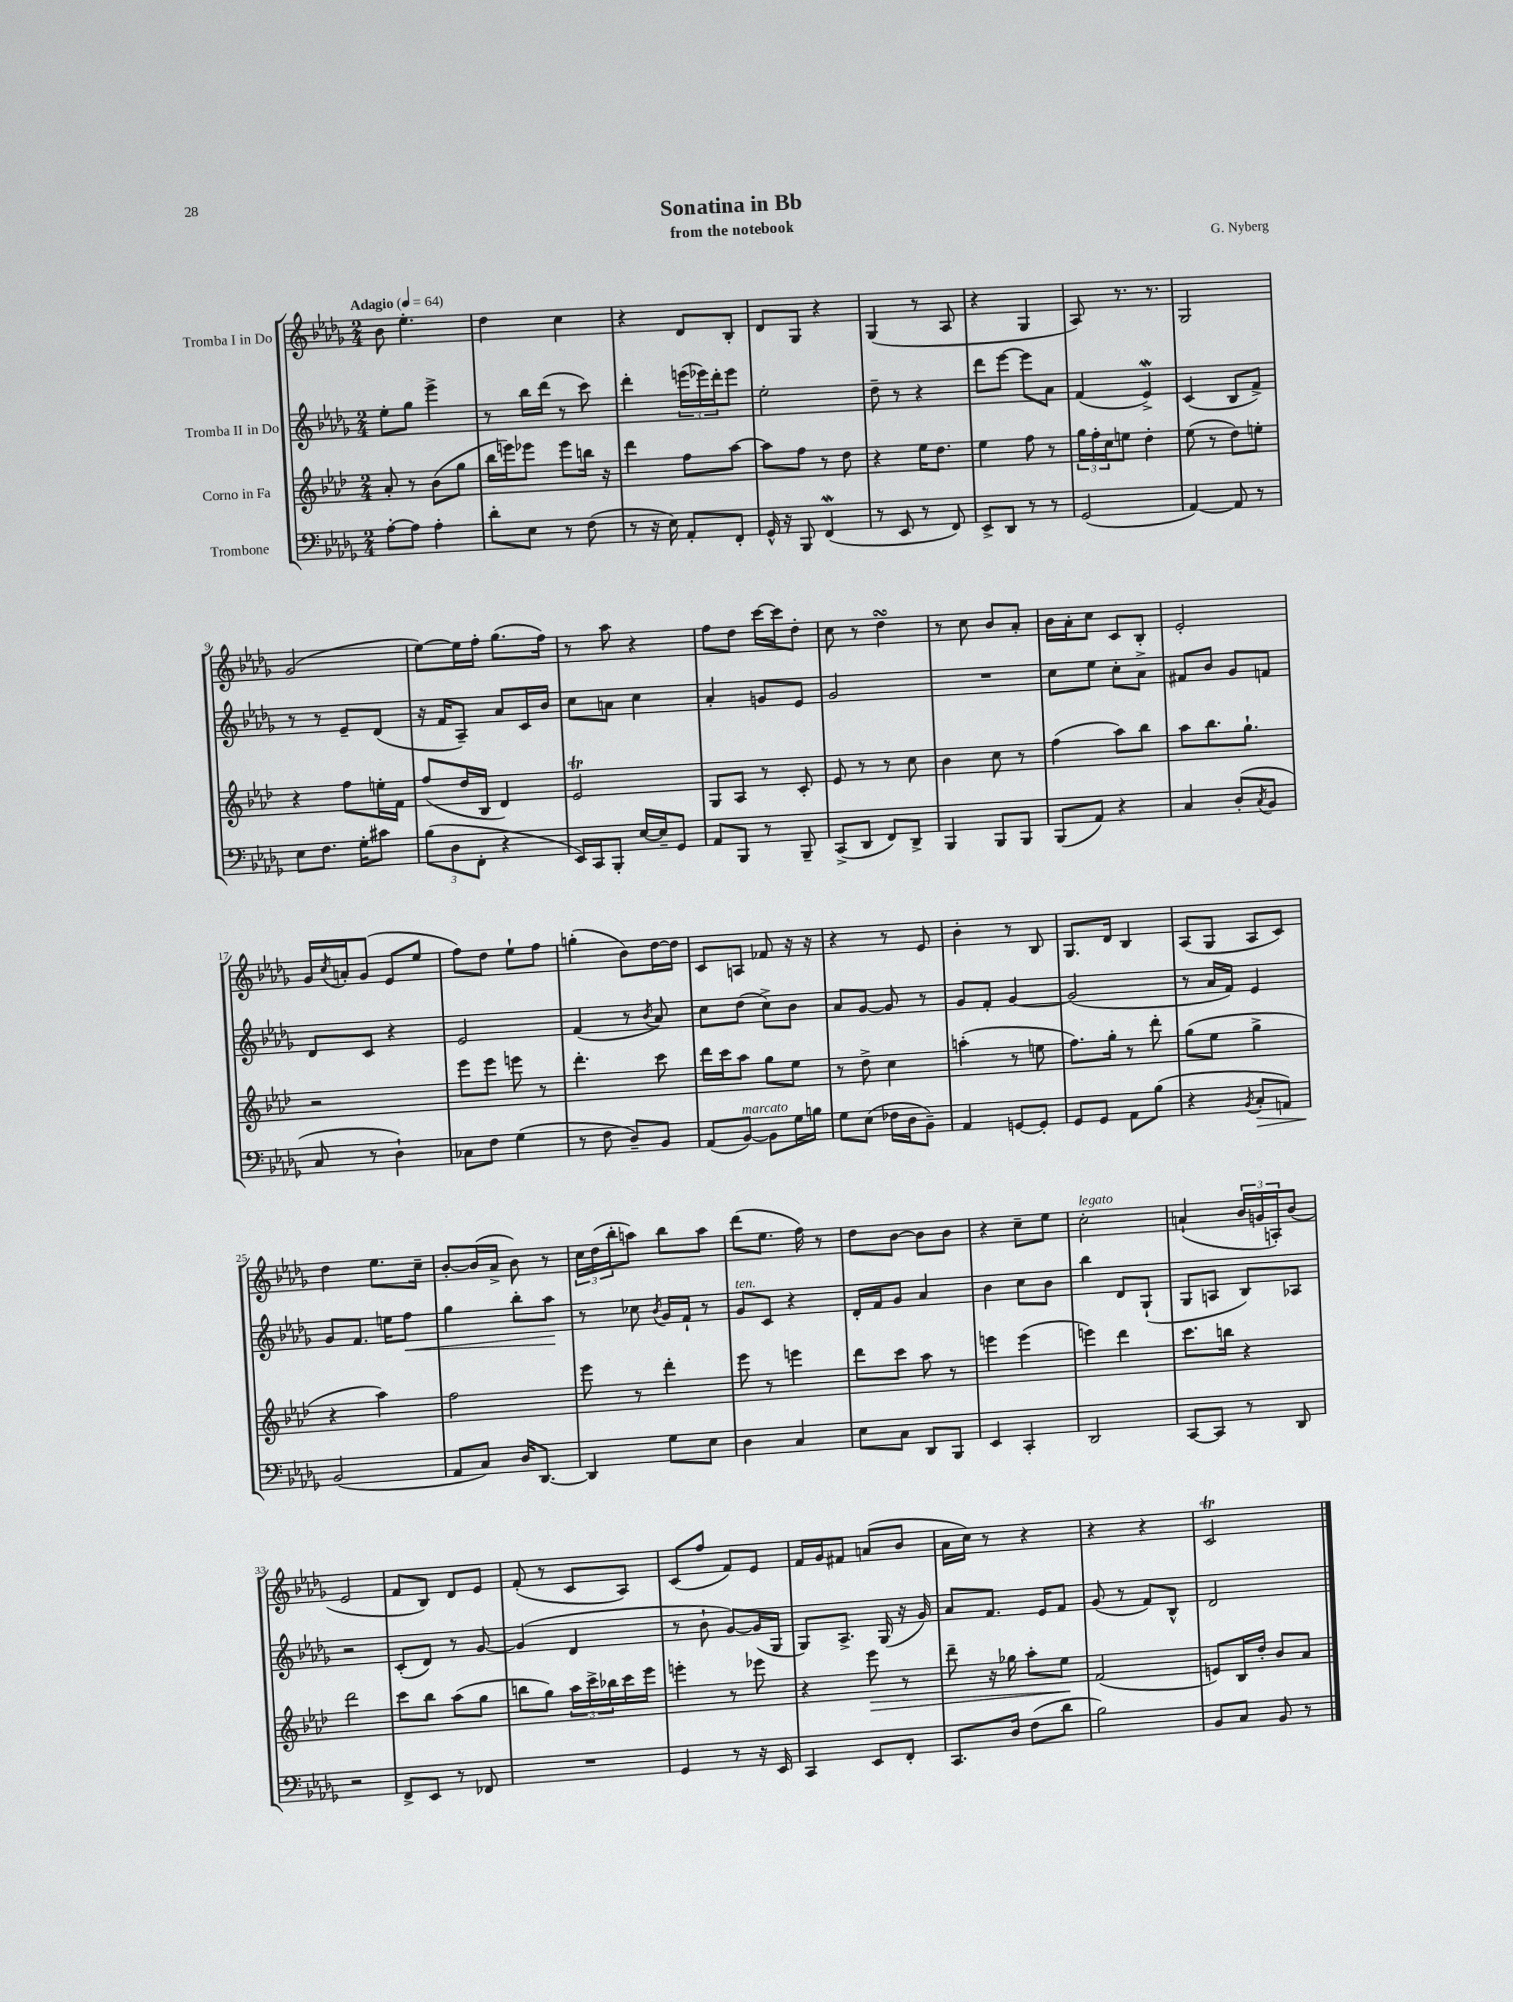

**kern	**kern	**kern	**kern
*staff4	*staff3	*staff2	*staff1
*clefF4	*clefG2	*clefG2	*clefG2
*k[b-e-a-d-g-]	*k[b-e-a-d-]	*k[b-e-a-d-g-]	*k[b-e-a-d-g-]
*M2/4	*M2/4	*M2/4	*M2/4
*MM64	*MM64	*MM64	*MM64
[8A-'	8a-'	8ee-'	8b-
8A-]	8r	8gg-	4.ee-'
4A-'	(8b-	4eee-^	.
.	8gg	.	.
=	=	=	=
8d-'	16bb-	8r	4dd-
.	16eee)	.	.
8E-	8eee-	16bb-	.
.	.	(16ddd-	.
8r	8eee-	8r	4cc
(8F	16bb	8ccc)	.
.	16r	.	.
=	=	=	=
8r	4ddd-	4ddd-'	4r
16r	.	.	.
16E-)	.	.	.
8AA-'	8ff	(24eee	8d-
.	.	24eee-)	.
.	.	24ddd-'	.
8FF'	[8aa-	8eee-	8B-'
=	=	=	=
16GG-^^	8aa-]	2ee-'	8d-
16r	.	.	.
8BBB-	8ff	.	8G-
(4FF	8r	.	4r
.	8dd-	.	.
=	=	=	=
8r	4r	8dd-~	(4G-
8EE-	.	8r	.
8r	16ee-	4r	8r
.	8.dd-	.	.
8FF)	.	.	8A-
=	=	=	=
8EE-^	4ee-	8ddd-	4r
8DD-	.	[8eee-	.
8r	8ff	8eee-]	4G-
8r	8r	8a-	.
=	=	=	=
(2GG-	24gg	(4f	8A-)
.	24ff'	.	.
.	24cc	.	.
.	8ee	.	8.r
.	4dd-'	4e-^)	.
.	.	.	8.r
=	=	=	=
[4AA-)	(8ee-	(4c	2G-
.	8r	.	.
8AA-]	8dd-)	8B-	.
8r	8ee'	8f^)	.
=	=	=	=
8E-	4r	8r	(2g-
8.F	.	8r	.
.	8ff	8e-~	.
16G-'	.	.	.
8c#	16ee'	(8d-	.
.	16f	.	.
=	=	=	=
(12B-	(8ff	16r	[8ee-)
.	.	16f	.
12D-	.	.	.
.	16dd-	8A-~)	16ee-]
12FF'	.	.	.
.	16B-	.	16ff'
4r	4d-)	8a-	(8.gg-
.	.	16c	.
.	.	16b-	16ff)
=	=	=	=
16EE-)	2e-	8cc	8r
16CC	.	.	.
8BBB-'	.	8a	8aa-
[16E-	.	4cc	4r
16E-~]	.	.	.
8GG-	.	.	.
=	=	=	=
8AA-	8G	4a-'	8ff
8BBB-	8A-	.	8dd-
8r	8r	8g	[16ccc
.	.	.	16ccc]
8BBB-~	8c'	8e-	8dd-'
=	=	=	=
(8CC^	8e-	2g-	8cc
8DD-	8r	.	8r
8FF)	8r	.	4dd-
8DD-^	8cc	.	.
=	=	=	=
4BBB-	4b-	2r	8r
.	.	.	8cc
8BBB-	8cc	.	8b-
8BBB-	8r	.	8a-'
=	=	=	=
(8BBB-	(4ff	8cc	16b-
.	.	.	16a-'
8AA-)	.	8ee-	8cc
4r	8aa-)	8cc'	8c
.	8bb-	8a-^	8B-'
=	=	=	=
4C	8aa-	8f#	2e-'
.	8.bb-	8b-	.
(8D-'	.	8g-	.
.	8.gg`	.	.
8qC	.	.	.
8BB-	.	8f	.
=	=	=	=
8C	2r	8d-	16g-
.	.	.	8qcc
.	.	.	16a'
8r	.	8c	(8g-
4D-`)	.	4r	8e-
.	.	.	8ee-
=	=	=	=
8C-	8eee-	2e-	8ff)
8F	8eee-	.	8dd-
(4G-	8eee	.	8ee-`
.	8r	.	8ff
=	=	=	=
8r	4.ddd-'	(4f	(4gg'
8F	.	.	.
8D-~)	.	8r	8b-)
.	.	8qb-	.
8BB-	8ccc	8a-)	[16dd-
.	.	.	16dd-]
=	=	=	=
(8AA-	16ddd-	8cc	8c
.	16ccc	.	.
[8BB-)	8aa-	(8dd-	8A
8BB-]	8gg	8cc^)	8f-
16G-	8ee-	8b-	16r
16B	.	.	16r
=	=	=	=
8G-	8r	8a-	4r
(8E-	8dd-^	[8g-	.
16F-	4cc	8g-]	8r
16D-	.	.	.
8BB-~)	.	8r	8e-
=	=	=	=
4AA-	(4aa'	8g-	4b-'
.	.	8f'	.
[8GG	8r	[4g-	8r
8GG']	8ee	.	8B-
=	=	=	=
8GG-	8.ff)	(2g-]	8.G-
8GG-	.	.	.
.	16gg'	.	16d-
8AA-	8r	.	4B-
(8B-	8ddd-'	.	.
=	=	=	=
4r	(8gg	8r	(8A-
.	8ee-	16a-	8G-
.	.	16f)	.
8qBB-	.	.	.
8C'	4gg^	4e-	8A-
8AA)	.	.	8c)
=	=	=	=
(2BB-	4r	8g-	4dd-
.	.	8.f	.
.	4aa-)	.	8.ee-
.	.	16ee	.
.	.	8ff	.
.	.	.	16cc~
=	=	=	=
8AA-	2ff	4gg-	[8b-'
8C)	.	.	(16b-]
.	.	.	16a-^
16D-	.	8bb-'	8b-)
[8.DD-	.	.	.
.	.	8aa-	8r
=	=	=	=
4DD-]	8eee-	8r	24cc
.	.	.	(24dd-
.	.	.	24bb-'
.	8r	8cc-	8aa)
.	.	8qb-	.
8G-	4ddd-'	16g-	8bb-
.	.	16f`	.
8E-	.	8r	8aa
=	=	=	=
4D-	8eee-	8g-	(8ddd-
.	8r	8c	8.ee-
4C	4eee	4r	.
.	.	.	16ff)
.	.	.	8r
=	=	=	=
8E-	8ddd-	16d-'	8dd-
.	.	16f	.
8C	8ccc	8g-	[8b-
8DD-	8aa-	4a-	8b-]
8BBB-	8r	.	8b-
=	=	=	=
4EE-	4eee	4b-	4r
4CC'	(4eee	8cc	8cc~
.	.	8b-	8ee-
=	=	=	=
2DD-	4eee)	4bb-	2cc'
.	4ddd-	8d-	.
.	.	(8G-`	.
=	=	=	=
[8CC	8.ccc	8G-	(4a`
8CC]	.	8A	.
.	16bb	.	.
8r	4r	8B-)	24b-
.	.	.	24g
.	.	.	24A')
8DD-	.	8A-	(8b-
=	=	=	=
2r	2ddd-	2r	2e-
=	=	=	=
8FF^	8ccc	(8c'	8f
8EE-	8bb-	8d-)	8B-)
8r	(8aa-	8r	8d-
8FF-	8gg	[8g-	8e-
=	=	=	=
2r	8bb	(4g-]	(8f'
.	8gg)	.	8r
.	24aa-	4d-	8c
.	24ccc^	.	.
.	24bb-	.	.
.	16ccc	.	8A-)
.	16eee-	.	.
=	=	=	=
4GG-	4eee'	8r	(8c
.	.	8b-`	8ff
8r	8r	[8g-)	8f)
16r	8eee-	(16g-]	8e-
16EE-	.	16G-	.
=	=	=	=
4CC	4r	8G-)	16f
.	.	.	16g-
.	.	8.A-^	8f#
8EE-	8eee-	.	(8a
.	.	(16G-	.
8FF'	8r	16r	8b-
.	.	16g-)	.
=	=	=	=
8.CC	8ddd-~	8a-	16a-
.	.	.	16cc)
.	16r	8.f	8r
16D-	16gg-	.	.
(8F	8aa-'	.	4r
.	.	16e-	.
8d-	8ee-	8f	.
=	=	=	=
2B-)	(2f	(8g-	4r
.	.	8r	.
.	.	8f)	4r
.	.	8B-^^	.
=	=	=	=
8BB-	8e)	2d-	2c
8C	16B-	.	.
.	16dd-'	.	.
8BB-	8b-	.	.
8r	8a-	.	.
==	==	==	==
*-	*-	*-	*-
